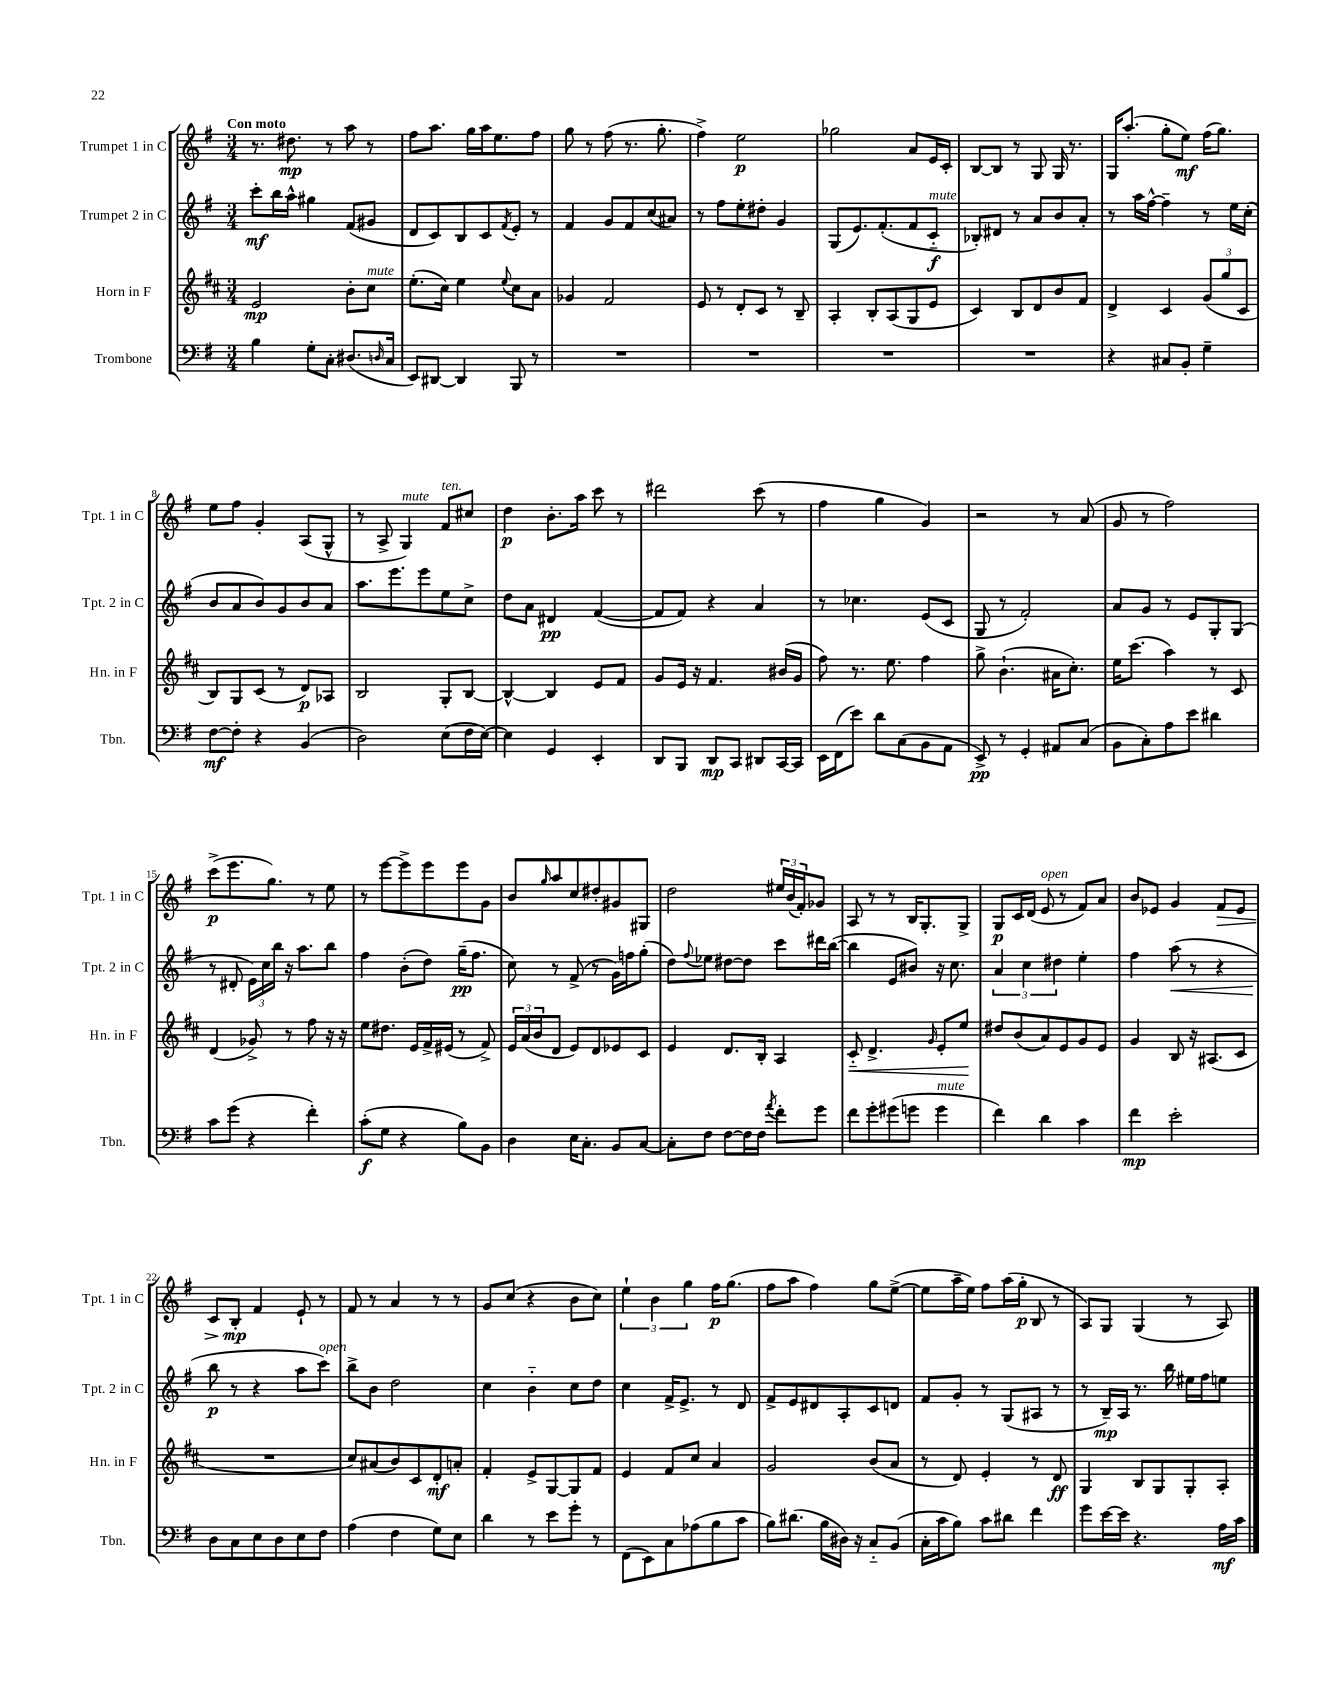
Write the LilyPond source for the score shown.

<<
\new StaffGroup <<
\new Staff = "s0" \with { instrumentName = "Trumpet 1 in C" shortInstrumentName = "Tpt. 1 in C" } {
    \clef treble \key g \major \numericTimeSignature \time 3/4 \tempo "Con moto"
    r8. dis''8.\mp r8 a''8 r8 |
    fis''8 a''8. g''16 a''16 e''8. fis''8 |
    g''8 r8 fis''8( r8. g''8.-. |
    fis''4->) e''2\p |
    ges''2 a'8 e'16 c'16-. |
    b8~ b8 r8 g8 g16 r8. |
    g16 a''8.-.( g''8-. e''8\mf) fis''16( g''8.) |
    e''8 fis''8 g'4-. a8( g8-^ |
    r8 a8-> g4^\markup { \italic "mute" }) fis'8^\markup { \italic "ten." } cis''8 |
    d''4\p b'8.-. a''16 c'''8 r8 |
    dis'''2 c'''8( r8 |
    fis''4 g''4 g'4) |
    r2 r8 a'8( |
    g'8 r8 fis''2) |
    c'''8->\p( e'''8. g''8.) r8 e''8 |
    r8 e'''8~ e'''8-> e'''8 e'''8 g'8 |
    b'8 \grace { g''16 } a''8 c''8 dis''8-. gis'8 gis8 |
    d''2 \tuplet 3/2 { eis''16 b'16( fis'16-.) } ges'8 |
    a8 r8 r8 b16 g8.-. g8-> |
    g8\p c'16 d'16( e'8^\markup { \italic "open" } r8 fis'8) a'8 |
    b'8 ees'8 g'4 fis'8\> ees'8 |
    c'8 b8-.\mp\! fis'4 e'8-! r8 |
    fis'8 r8 a'4 r8 r8 |
    g'8 c''8( r4 b'8 c''8) |
    \tuplet 3/2 { e''4-! b'4 g''4 } fis''16\p g''8.( |
    fis''8 a''8 fis''4) g''8 e''8~->( |
    e''8 a''16-- e''16) fis''8 a''16( g''16-.\p b8 r8 |
    a8) g8 g4( r8 a8) \bar "|." |
}
\new Staff = "s1" \with { instrumentName = "Trumpet 2 in C" shortInstrumentName = "Tpt. 2 in C" } {
    \clef treble \key g \major \numericTimeSignature \time 3/4
    c'''8-.\mf b''16 a''16-^ gis''4 fis'8( gis'8 |
    d'8 c'8) b8 c'8 \acciaccatura { fis'8 } e'8-. r8 |
    fis'4 g'8 fis'8 c''8( ais'8) |
    r8 fis''8 e''8-. dis''8-. g'4 |
    g8( e'8.) fis'8.-.( fis'8 c'8-_\f^\markup { \italic "mute" } |
    bes8-.) dis'8 r8 a'8 b'8 a'8-. |
    r8 a''16 fis''16~-^ fis''4-- r8 e''16 c''16-.( |
    b'8 a'8 b'8) g'8 b'8 a'8 |
    a''8. e'''8. e'''8 e''8 c''8-> |
    d''8 a'8 dis'4\pp fis'4~( |
    fis'8 fis'8) r4 a'4 |
    r8 ces''4. e'8( c'8 |
    g8 r8 fis'2-.) |
    a'8 g'8 r8 e'8 g8-. g8( |
    r8 dis'8-. \tuplet 3/2 { e'16) c''16 b''16 } r16 a''8. b''8 |
    fis''4 b'8-.( d''8) g''16--\pp( fis''8. |
    c''8) r8 fis'8->( r8 g'16) f''16 g''8-.( |
    d''8) \appoggiatura { fis''8 } ees''8 dis''8~ dis''8 c'''8 dis'''16 b''16~( |
    b''4 e'8 bis'8) r16 c''8. |
    \tuplet 3/2 { a'4 c''4 dis''4 } e''4-. |
    fis''4 a''8\<( r8 r4 |
    b''8\p\! r8 r4 a''8 c'''8^\markup { \italic "open" }) |
    b''8-> b'8 d''2 |
    c''4 b'4-_ c''8 d''8 |
    c''4 fis'16-> e'8.-> r8 d'8 |
    fis'8-> e'8 dis'8 a8-. c'8 d'8 |
    fis'8 g'8-. r8 g8( ais8 r8 |
    r8 b16--\mp) a16 r8. b''16 eis''16 fis''16 e''8 \bar "|." |
}
\new Staff = "s2" \with { instrumentName = "Horn in F" shortInstrumentName = "Hn. in F" } {
    \clef treble \key d \major \numericTimeSignature \time 3/4
    e'2\mp b'8-. cis''8^\markup { \italic "mute" } |
    e''8.-.( cis''16) e''4 \appoggiatura { e''8 } cis''8 a'8 |
    ges'4 fis'2 |
    e'8 r8 d'8-. cis'8 r8 b8-- |
    a4-. b8-. a8( g8 e'8 |
    cis'4) b8 d'8 b'8 fis'8 |
    d'4-> cis'4 \tuplet 3/2 { g'8( g''8 cis'8 } |
    b8) g8 cis'8( r8 d'8\p) aes8 |
    b2 g8-. b8~ |
    b4~-^ b4 e'8 fis'8 |
    g'8 e'16 r16 fis'4. bis'16( g'16 |
    fis''8) r8. e''8. fis''4 |
    g''8-> b'4.-!( ais'16 cis''8.-.) |
    e''16 cis'''8.( a''4) r8 cis'8 |
    d'4( ges'8->) r8 fis''8 r16 r16 |
    e''8 dis''8. e'16 fis'16-> eis'16( r8 fis'8->) |
    \tuplet 3/2 { e'16 a'16( b'16 } d'8 e'8) d'8 ees'8 cis'8 |
    e'4 d'8. b16-. a4 |
    cis'8-_\< d'4.-> \grace { g'16 } e'8-. e''8\! |
    dis''8 b'8( a'8) e'8 g'8 e'8 |
    g'4 b8 r16 ais8.( cis'8 |
    R2. |
    cis''8) ais'8( b'8) cis'8 d'8-.\mf a'8-. |
    fis'4-. e'8-> g8~ g8 fis'8 |
    e'4 fis'8 cis''8 a'4 |
    g'2 b'8( a'8 |
    r8 d'8) e'4-. r8 d'8\ff |
    g4 b8 g8 g8-. a8-. \bar "|." |
}
\new Staff = "s3" \with { instrumentName = "Trombone" shortInstrumentName = "Tbn." } {
    \clef bass \key g \major \numericTimeSignature \time 3/4
    b4 g8-. c8-. dis8.( \grace { d16 } c16 |
    e,8) dis,8~ dis,4 b,,8 r8 |
    R2. |
    R2. |
    R2. |
    R2. |
    r4 cis8 b,8-. g4-- |
    fis8~\mf fis8-. r4 b,4( |
    d2) e8( fis16 e16~) |
    e4 g,4 e,4-. |
    d,8 b,,8 d,8\mp c,8 dis,8 c,16~ c,16 |
    e,16 fis,16( e'8) d'8 c8( b,8 a,8 |
    e,8->\pp) r8 g,4-. ais,8 c8( |
    b,8 c8-.) a8 e'8 dis'4 |
    c'8 g'8( r4 fis'4-.) |
    c'8-.\f( g8 r4 b8) b,8 |
    d4 e16 c8.-. b,8 c8~ |
    c8-. fis8 fis8~ fis16 fis16 \acciaccatura { a'8 } fis'8-. g'8 |
    fis'8 g'8-. gis'8( g'8 g'4^\markup { \italic "mute" } |
    fis'4) d'4 c'4 |
    fis'4\mp e'2-. |
    d8 c8 e8 d8 e8 fis8 |
    a4( fis4 g8) e8 |
    d'4 r8 e'8 g'8-. r8 |
    fis,8( e,8) c8 aes8( b8 c'8 |
    b8) dis'8.( b16 dis16) r16 c8-_ b,8( |
    c16-. c'16 b8) c'8 dis'8 fis'4 |
    g'8 e'16~ e'16 r4. a16\mf c'16 \bar "|." |
}
>>
>>
